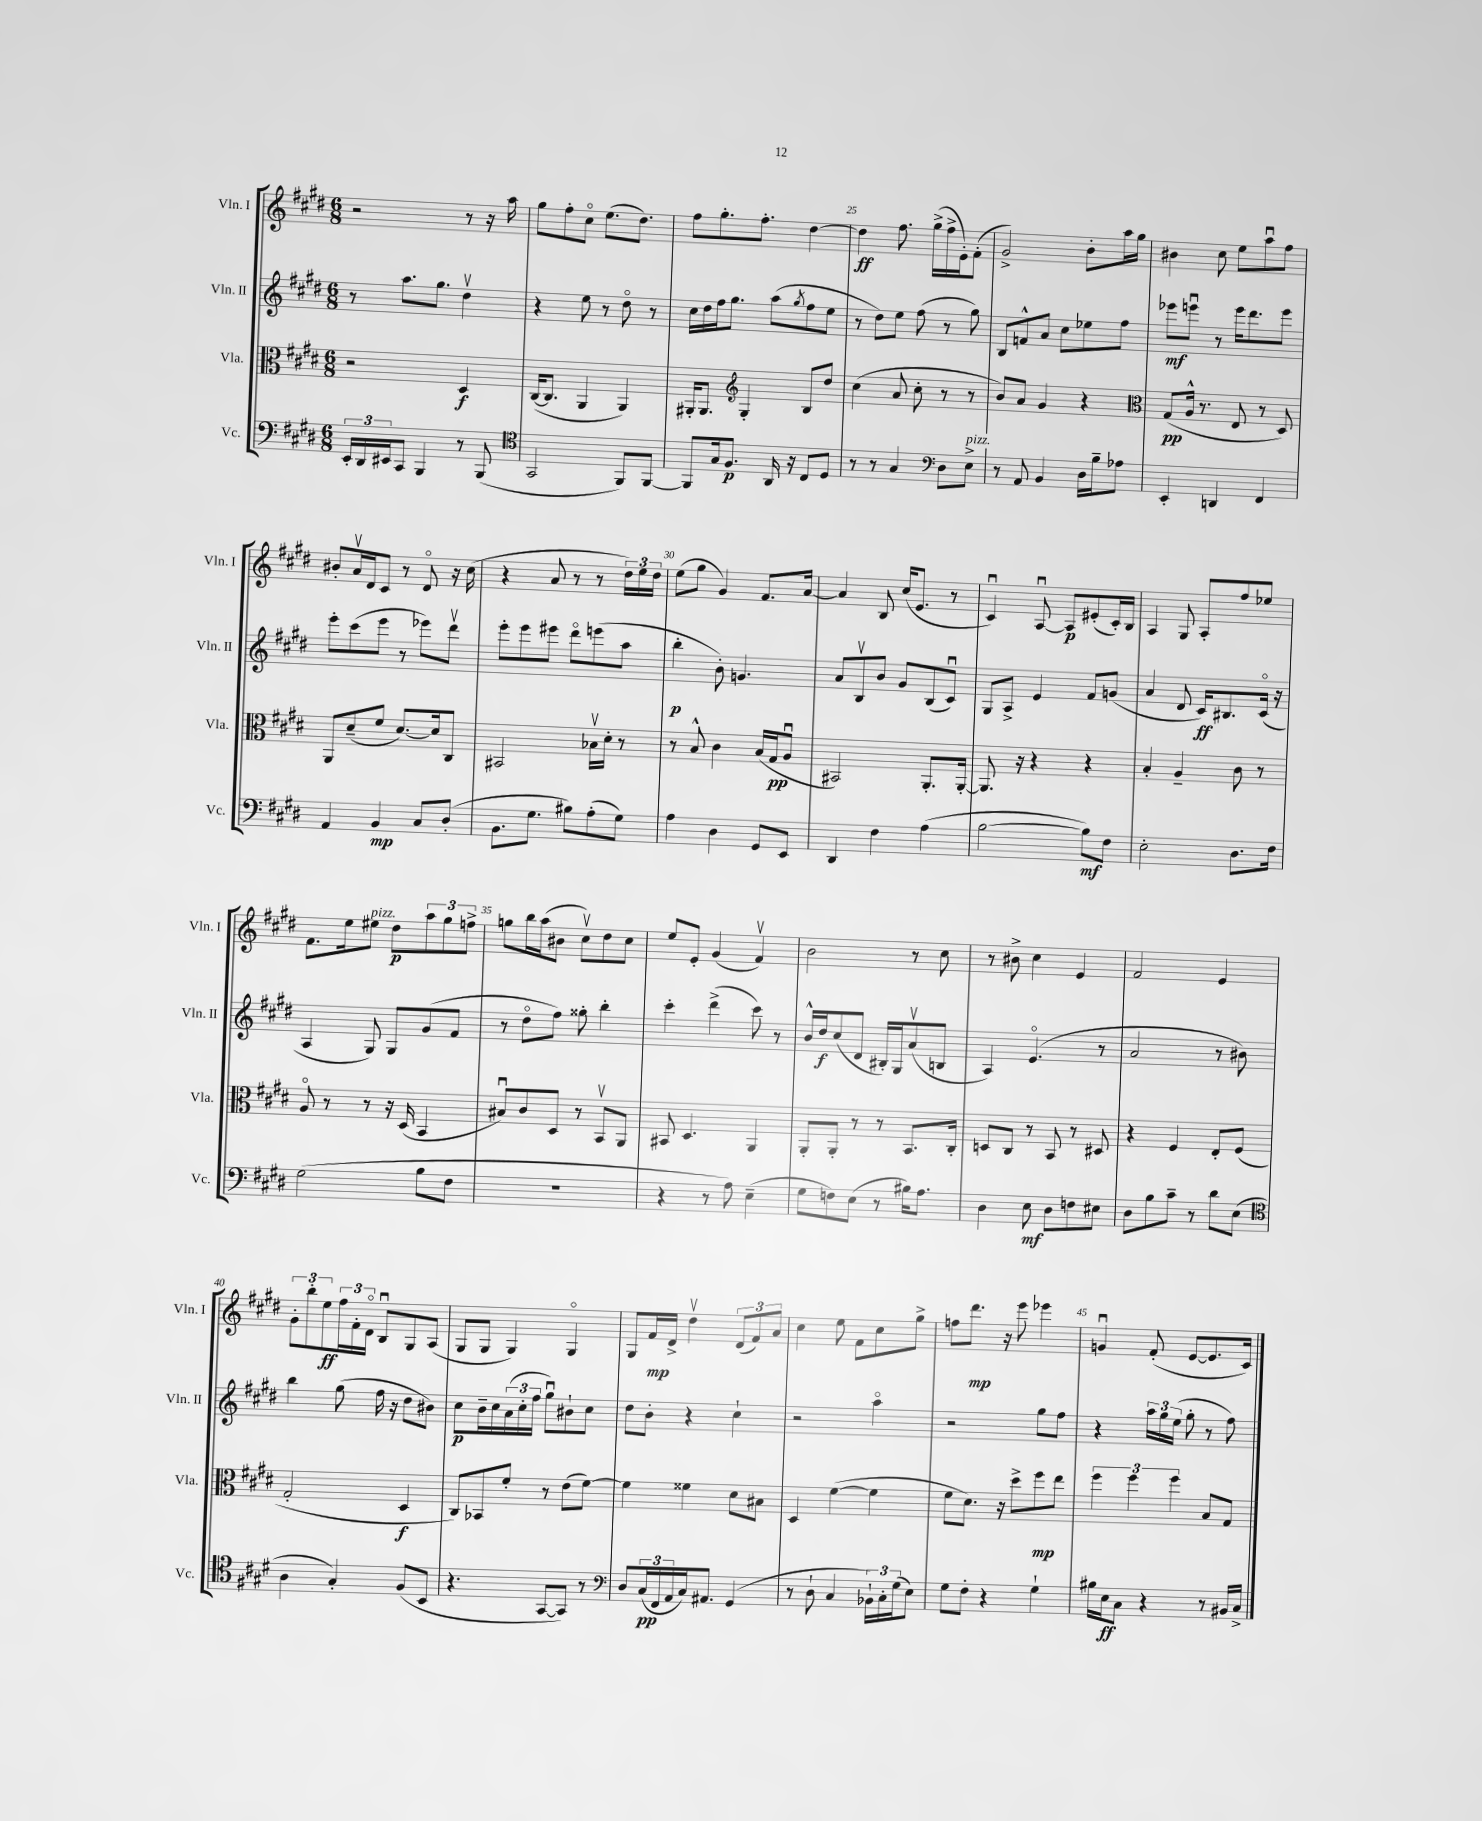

**kern	**dynam	**kern	**dynam	**kern	**dynam	**kern	**dynam
*part4	*part4	*part3	*part3	*part2	*part2	*part1	*part1
*staff4	*staff4	*staff3	*staff3	*staff2	*staff2	*staff1	*staff1
*I"Vc.	*	*I"Vla.	*	*I"Vln. II	*	*I"Vln. I	*
*I'Vc.	*	*I'Vla.	*	*I'Vln. II	*	*I'Vln. I	*
*clefF4	*	*clefC3	*	*clefG2	*	*clefG2	*
*k[f#c#g#d#]	*	*k[f#c#g#d#]	*	*k[f#c#g#d#]	*	*k[f#c#g#d#]	*
*M6/8	*	*M6/8	*	*M6/8	*	*M6/8	*
=22	=22	=22	=22	=22	=22	=22	=22
24EE'/LL	.	2r	.	8r	.	2r	.
24DD#/	.	.	.	.	.	.	.
24EE#X/J	.	.	.	.	.	.	.
8CC#/J	.	.	.	8.aa\L	.	.	.
4BBB/	.	.	.	.	.	.	.
.	.	.	.	8.gg#\J	.	.	.
8r	.	4D#/	f	4dd#v\	.	8r	.
(8BBB/	.	.	.	.	.	16r	.
.	.	.	.	.	.	16aa\	.
=23	=23	=23	=23	=23	=23	=23	=23
*clefC4	*	*	*	*	*	*	*
2GG#/	.	([16C#/KL	.	4r	.	8gg#\L	.
.	.	8.C#/J]	.	.	.	.	.
.	.	.	.	.	.	8ff#'\	.
.	.	4AA/	.	8ee\	.	8cc#\J	.
.	.	.	.	8r	.	(8.ee\L	.
8FF#/L)	.	4AA/)	.	8dd#\	.	.	.
.	.	.	.	.	.	8.dd#\J)	.
[8FF#/J	.	.	.	8r	.	.	.
=24	=24	=24	=24	=24	=24	=24	=24
8FF#/L]	.	16AA#X'/KL	.	16cc#\LL	.	8ff#\L	.
.	.	8.AA#/J	.	16dd#\	.	.	.
16G#/k	.	.	.	16ff#\J	.	8.gg#'\	.
8.F#/J	p	.	.	8.gg#\J	.	.	.
*	*	*clefG2	*	*	*	*	*
.	.	4G#'/	.	.	.	.	.
.	.	.	.	.	.	8.ff#'\J	.
16AA/	.	.	.	(8aa\L	.	.	.
16r	.	.	.	.	.	.	.
.	.	.	.	8qgg#/	.	.	.
8C#/L	.	8B/L	.	8ff#\	.	[4dd#\	.
8D#/J	.	8dd#/J	.	8ee\J	.	.	.
=25	=25	=25	=25	=25	=25	=25	=25
8r	.	(4cc#\	.	8r	.	4dd#\]	ff
8r	.	.	.	8dd#\L)	.	.	.
4G#/	.	8a/	.	8ee\J	.	8.ff#\	.
.	.	8cc#'\	.	(8ff#\	.	.	.
.	.	.	.	.	.	(16gg#^\LL	.
*clefF4	*	*	*	*	*	*	*
8D#\L	.	8r	.	8r	.	16ff#^\	.
.	.	.	.	.	.	16e'\J)	.
!LO:TX:a:i:t=pizz.	!	!	!	!	!	!	!
8E^\J	.	8r	.	8gg#\)	.	(8f#'\J	.
=26	=26	=26	=26	=26	=26	=26	=26
8r	.	8b/L)	.	8B/L	.	2g#^/)	.
8AA/	.	8a/J	.	8fn^^/	.	.	.
4BB/	.	4g#/	.	8a/J	.	.	.
.	.	.	.	8cc#\L	.	.	.
16D#\LL	.	4r	.	8ee-X\	.	8b'\L	.
16B~\J	.	.	.	.	.	.	.
8A-X\J	.	.	.	8ff#\J	.	16aa\L	.
.	.	.	.	.	.	16gg#\JJ	.
=27	=27	=27	=27	=27	=27	=27	=27
*	*	*clefC3	*	*	*	*	*
4EE'/	.	(8G#/L	pp	8eee-X\L	mf	4b#X\	.
.	.	16A^^/Jk	.	8eeenu\J	.	.	.
.	.	8.r	.	.	.	.	.
4DDn/	.	.	.	8r	.	8cc#\	.
.	.	8E/	.	16eee\KL	.	8ee\L	.
.	.	.	.	8.ddd#\	.	.	.
4FF#/	.	8r	.	.	.	8aau\	.
.	.	8D#/)	.	8eee\J	.	8ff#\J	.
!!LO:LB:g=z
=28	=28	=28	=28	=28	=28	=28	=28
4AA/	.	8AA/L	.	8eee'\L	.	8b#X'/L	.
.	.	(8d#~/	.	(8ccc#\	.	16av/L	.
.	.	.	.	.	.	16d#/J	.
4BB/	mp	8f#/J	.	8eee\J	.	8c#/J	.
.	.	[8.d#/L)	.	8r	.	8r	.
8C#/L	.	.	.	8eee-X\L)	.	8d#/	.
.	.	16d#/k]	.	.	.	.	.
(8D#'/J	.	8C#/J	.	8ddd#v\J	.	16r	.
.	.	.	.	.	.	(16cc#\	.
=29	=29	=29	=29	=29	=29	=29	=29
8.BB\L	.	2BB#X/	.	8eee'\L	.	4r	.
.	.	.	.	8eee\	.	.	.
8.G#\J	.	.	.	.	.	.	.
.	.	.	.	8eee#X\J	.	8a/	.
8B#X\L)	.	.	.	8ddd#\L	.	8r	.
(8A'\	.	16B-Xv\LL	.	(8eeen\	.	8r	.
.	.	16d#'\JJ	.	.	.	.	.
8G#\J)	.	8r	.	8aa\J	.	24dd#\LL)	.
.	.	.	.	.	.	24ee\	.
.	.	.	.	.	.	24dd#\JJ	.
=30	=30	=30	=30	=30	=30	=30	=30
4A\	.	8r	.	4bb'\	p	(8ee\L	.
.	.	8B^^/	.	.	.	8gg#\J	.
4D#\	.	4c#\	.	8b'\)	.	4g#/)	.
.	.	.	.	4.gn/	.	.	.
8GG#/L	.	(16B/LL	.	.	.	8.f#/L	.
.	.	16G#/J	pp	.	.	.	.
8EE/J	.	8Au/J	.	.	.	.	.
.	.	.	.	.	.	[16a/Jk	.
=31	=31	=31	=31	=31	=31	=31	=31
4DD#/	.	2BB#X/)	.	8a/L	.	4a/]	.
.	.	.	.	8Bv/	.	.	.
4F#\	.	.	.	8b/J	.	8B/	.
.	.	.	.	8g#/L	.	(16cc#/KL	.
.	.	.	.	.	.	8.e/J	.
(4A\	.	8.AA'/L	.	(8B/	.	.	.
.	.	.	.	8c#u/J)	.	8r	.
.	.	[16AA'/Jk	.	.	.	.	.
=32	=32	=32	=32	=32	=32	=32	=32
[2B\	.	8.AA/]	.	8G#/L	.	4c#u/)	.
.	.	.	.	8A^/J	.	.	.
.	.	16r	.	.	.	.	.
.	.	4r	.	4e/	.	[8Au/	.
.	.	.	.	.	.	8A/L]	p
8B\L])	mf	4r	.	8f#/L	.	(8e#X'/	.
8F#\J	.	.	.	(8gn/J	.	16c#'/L)	.
.	.	.	.	.	.	16B/JJ	.
=33	=33	=33	=33	=33	=33	=33	=33
2E'\	.	4B'/	.	4a/	.	4A/	.
.	.	4A~/	.	8d#/	.	8G#/	.
.	.	.	.	16c#/KL)	ff	8A'/L	.
.	.	.	.	8.B#X/	.	.	.
8.D#\L	.	8c#\	.	.	.	8ff#/	.
.	.	8r	.	(16c#/Jk	.	8ee-X/J	.
16F#\Jk	.	.	.	16r	.	.	.
!!LO:LB:g=z
=34	=34	=34	=34	=34	=34	=34	=34
(2G#\	.	8A/	.	4A/	.	8.f#\L	.
.	.	8r	.	.	.	.	.
.	.	.	.	.	.	16ee\k	.
!	!	!	!	!	!	!LO:TX:a:i:t=pizz.	!
.	.	8r	.	8G#/)	.	8ee#X\J	.
.	.	16r	.	8G#/L	.	8dd#\L	p
.	.	(16D#/	.	.	.	.	.
8B\L	.	4BB/	.	(8g#/	.	12aa\	.
.	.	.	.	.	.	12gg#\	.
8F#\J	.	.	.	8f#/J	.	.	.
.	.	.	.	.	.	12ffn^\J	.
=35	=35	=35	=35	=35	=35	=35	=35
2.r	.	8B#Xu/L)	.	8r	.	8ggn\L	.
.	.	8c#/	.	8dd#\L	.	16bb\L	.
.	.	.	.	.	.	(16aa\J	.
.	.	8D#/J	.	8ff#\J)	.	8b#X\J	.
.	.	8r	.	8gg##X'\	.	8cc#v\L)	.
.	.	8BBv/L	.	4bb'\	.	8dd#\	.
.	.	8AA/J	.	.	.	8cc#\J	.
=36	=36	=36	=36	=36	=36	=36	=36
4r	.	8BB#X/	.	4ccc#'\	.	8ee/L	.
.	.	4.D#/	.	.	.	8e'/J	.
8r	.	.	.	(4ddd#^\	.	(4g#/	.
8A\)	.	.	.	.	.	.	.
(4E~\	.	4AA/	.	8ccc#\)	.	4f#v/)	.
.	.	.	.	8r	.	.	.
=37	=37	=37	=37	=37	=37	=37	=37
8G#\L	.	8AA'/L	.	16b^^/LL	.	2b\	.
.	.	.	.	16dd#/J	f	.	.
8Fn\)	.	8AA'/J	.	(8cc#/	.	.	.
(8E\J	.	8r	.	8d#/J	.	.	.
8r	.	8r	.	16B#X'/LL)	.	.	.
.	.	.	.	16G#/J	.	.	.
16B#X\KL)	.	8.BB/L	.	(8av/	.	8r	.
8.A\J	.	.	.	.	.	.	.
.	.	.	.	8Bn/J	.	8cc#\	.
.	.	16C#'/Jk	.	.	.	.	.
=38	=38	=38	=38	=38	=38	=38	=38
4D#\	.	8Dn/L	.	4A/)	.	8r	.
.	.	8C#/J	.	.	.	8b#X^\	.
8E\	mf	8r	.	(4.e/	.	4cc#\	.
8D#\L	.	8BB/	.	.	.	.	.
8Fn\	.	8r	.	.	.	4e/	.
8E#X\J	.	8D#X/	.	8r	.	.	.
=39	=39	=39	=39	=39	=39	=39	=39
8D#\L	.	4r	.	2a/	.	2f#/	.
8B\	.	.	.	.	.	.	.
8c#~\J	.	4F#/	.	.	.	.	.
8r	.	.	.	.	.	.	.
8d#\L	.	8E'/L	.	8r	.	4e/	.
(8E\J	.	(8F#/J	.	8b#X\)	.	.	.
!!LO:LB:g=z
=40	=40	=40	=40	=40	=40	=40	=40
*clefC4	*	*	*	*	*	*	*
4A\	.	2G#'/	.	4bb\	.	12g#'\L	.
.	.	.	.	.	.	12bb'\	.
.	.	.	.	.	.	12ee\	ff
4G#'/)	.	.	.	(8gg#\	.	24ff#\L	.
.	.	.	.	.	.	24f#'\	.
.	.	.	.	.	.	24d#\JJ	.
.	.	.	.	16ff#\	.	8Bu/L	.
.	.	.	.	16r	.	.	.
(8F#/L	.	4D#/	f	8dd#\L	.	8G#/	.
8BB/J	.	.	.	8b#X\J)	.	(8A/J	.
=41	=41	=41	=41	=41	=41	=41	=41
4.r	.	8C#/L)	.	8cc#\L	p	8G#/L	.
.	.	8BB-X/	.	16b~\L	.	8G#/J	.
.	.	.	.	16cc#\	.	.	.
.	.	8f#'/J	.	(24a\	.	4G#/)	.
.	.	.	.	24cc#'\	.	.	.
.	.	.	.	24ff#\JJ	.	.	.
[8GG#/L	.	8r	.	8gg#u\L)	.	.	.
8GG#/J])	.	(8e\L	.	8b#X`\	.	4G#/	.
8r	.	[8f#\J)	.	8cc#\J	.	.	.
=42	=42	=42	=42	=42	=42	=42	=42
*clefF4	*	*	*	*	*	*	*
8D#/L	.	4f#\]	.	8dd#\L	.	8G#/L	.
(24C#/L	pp	.	.	8b'\J	.	16f#/L	mp
24FF#/	.	.	.	.	.	.	.
.	.	.	.	.	.	16d#^/JJ	.
24AA/	.	.	.	.	.	.	.
16C#/J)	.	4f##X\	.	4r	.	4dd#v\	.
8.AA#X/J	.	.	.	.	.	.	.
(4GG#/	.	8d#\L	.	4cc#`\	.	(12d#/L	.
.	.	.	.	.	.	12f#/)	.
.	.	8B#X\J	.	.	.	.	.
.	.	.	.	.	.	12a/J	.
=43	=43	=43	=43	=43	=43	=43	=43
8r	.	4D#/	.	2r	.	4cc#\	.
8D#`\	.	.	.	.	.	.	.
4C#/	.	([4f#\	.	.	.	8ee\	.
.	.	.	.	.	.	8f#\L	.
24BB-X`\LL)	.	4f#\]	.	4aa\	.	8cc#\	.
24C#'\	.	.	.	.	.	.	.
(24G#\J	.	.	.	.	.	.	.
8E\J)	.	.	.	.	.	8gg#^\J	.
=44	=44	=44	=44	=44	=44	=44	=44
8G#\L	.	8f#\L	.	2r	.	8ffn\L	.
8F#'\J	.	8.d#\J)	.	.	.	8.ddd#\J	mp
4r	.	.	.	.	.	.	.
.	.	16r	.	.	.	16r	.
.	.	8dd#^\L	.	.	.	8eee\	.
4G#`\	.	8ff#\	mp	8gg#\L	.	4eee-X\	.
.	.	8ee\J	.	8ff#\J	.	.	.
=45	=45	=45	=45	=45	=45	=45	=45
16B#X\LL	.	6ff#\	.	4r	.	4gnu/	.
16E\J	ff	.	.	.	.	.	.
8C#\J	.	.	.	.	.	.	.
.	.	6ff#\	.	.	.	.	.
4r	.	.	.	24aa\LL	.	(8f#'/	.
.	.	.	.	24gg#\	.	.	.
.	.	6ff#\	.	(24ee\JJ	.	.	.
.	.	.	.	8gg#'\	.	[8e/L	.
8r	.	8B/L	.	8r	.	8.e/]	.
16BB#X/LL	.	8G#/J	.	8ff#\)	.	.	.
16C#^/JJ	.	.	.	.	.	16c#/Jk)	.
==	==	==	==	==	==	==	==
*-	*-	*-	*-	*-	*-	*-	*-
